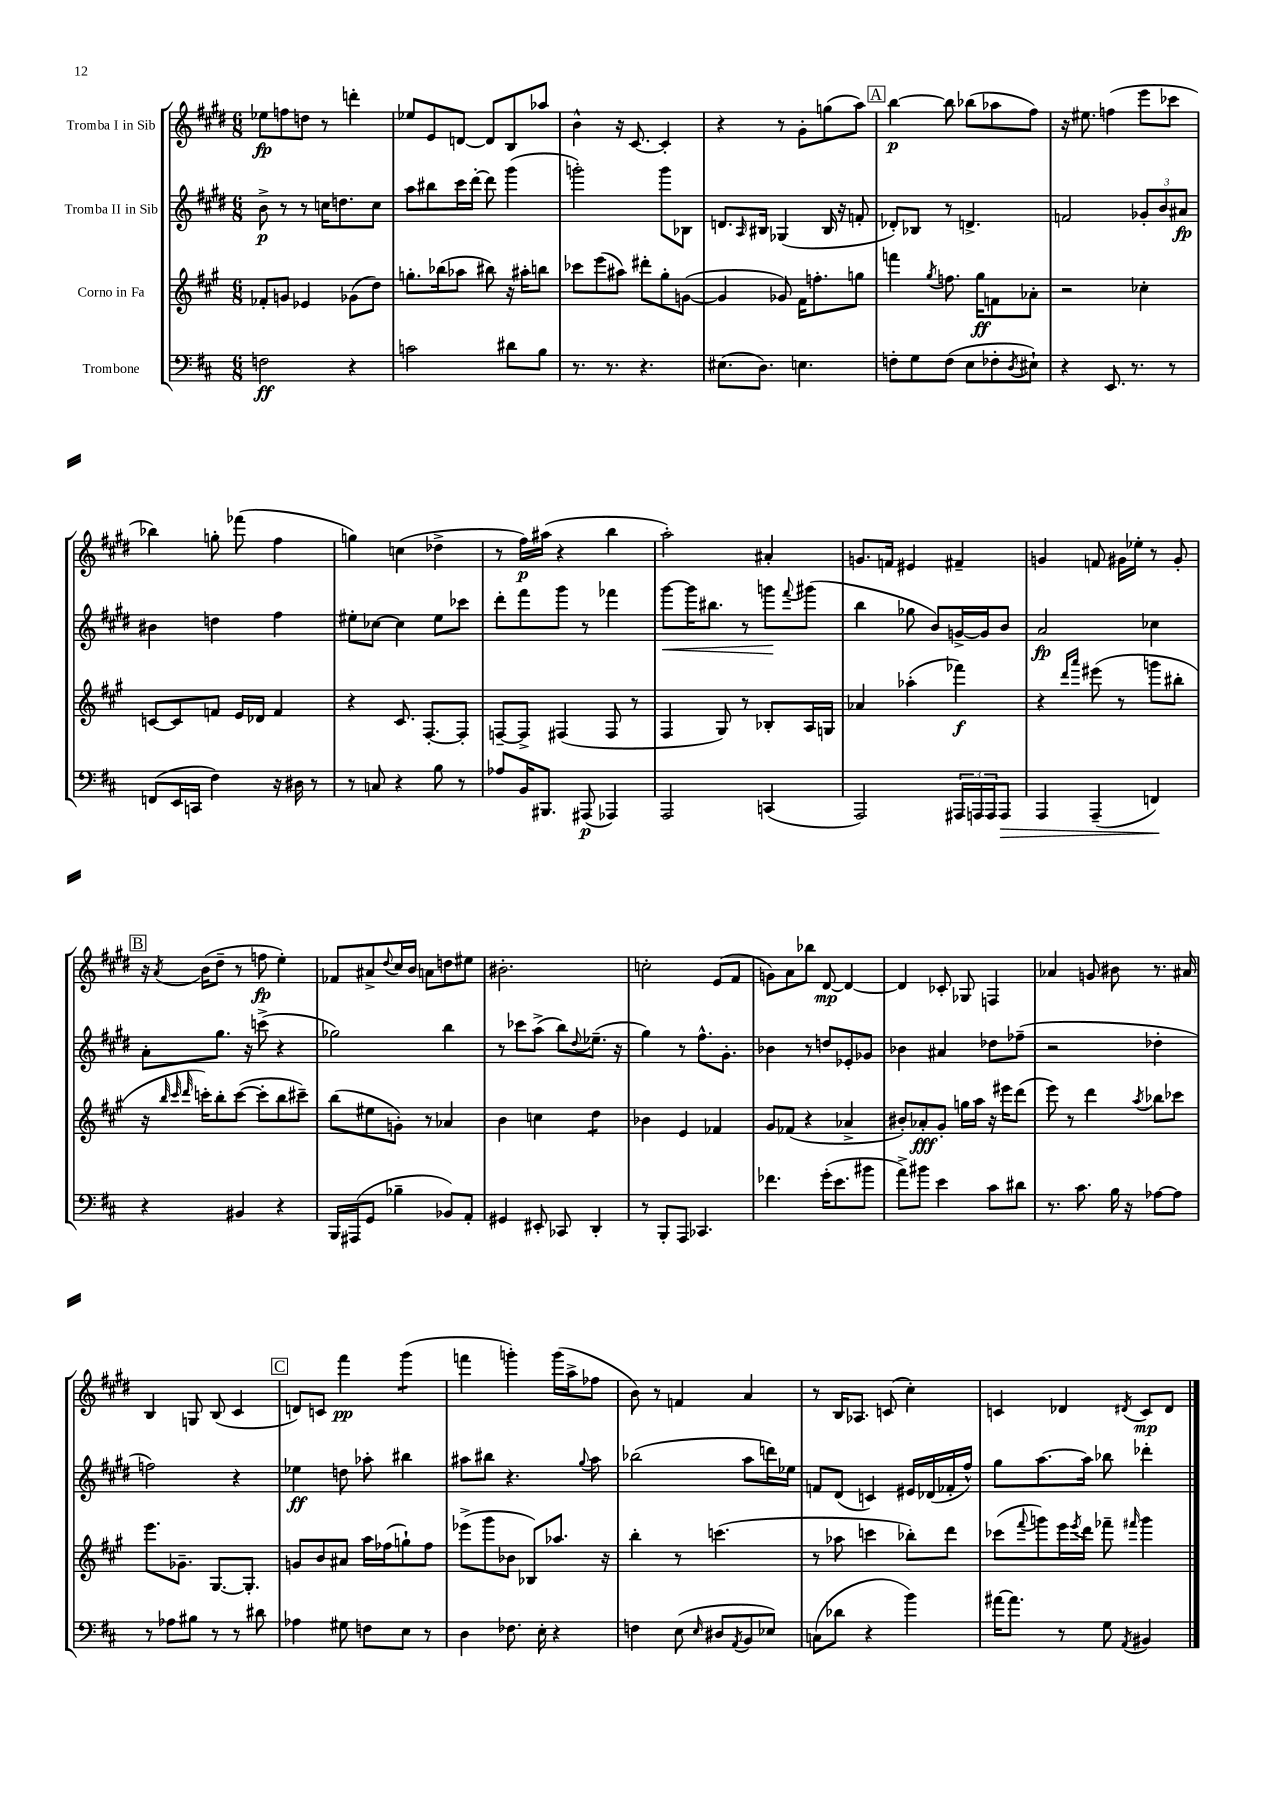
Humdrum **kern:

**kern	**kern	**kern	**kern
*staff4	*staff3	*staff2	*staff1
*clefF4	*clefG2	*clefG2	*clefG2
*k[f#c#]	*k[f#c#g#]	*k[f#c#g#d#]	*k[f#c#g#d#]
*M6/8	*M6/8	*M6/8	*M6/8
2F	8f-'	8b^	8ee-
.	8g	8r	8ff
.	4e-	8r	8dd
.	.	16cc	8r
.	.	8.dd	.
4r	(8g-	.	4ddd'
.	8dd)	8cc	.
=	=	=	=
2c	8.gg'	8aa	8ee-
.	.	8bb#	8e
.	(16bb-	.	.
.	8aa-	16ccc#	[8d
.	.	[16ddd#'	.
.	8bb#)	8ddd#]	8d]
8d#	16r	(4ggg#	8B
.	16aa#'	.	.
8B	8bb	.	8aa-
=	=	=	=
8.r	8ccc-	2ggg')	4b^^
.	(8eee	.	.
8.r	.	.	.
.	8aa#)	.	16r
.	.	.	[8.c#
4.r	8ddd#'	.	.
.	8gg#'	8ggg	4c#']
.	([8g	8B-	.
=	=	=	=
(8.E#	4g]	8.d	4r
.	.	16qqA	.
8.D)	.	16B#	.
.	8g-)	(4G-	8r
4.E	16f#	.	8g#'
.	8.ff'	.	.
.	.	16B#	(8gg
.	.	16r	.
.	8gg	8f'	8aa)
=	=	=	=
8F'	4fff	8d-')	[4bb
8G	.	8B-	.
.	8qgg#	.	.
(8F	8.ff	8r	8bb]
8E	.	4.d^	(8bb-
.	16gg#	.	.
8F-'	8f	.	8aa-
8qD	.	.	.
8E#`)	8a-'	.	8ff#)
=	=	=	=
4r	2r	2f	16r
.	.	.	8.ee#
8.EE	.	.	(4ff
8.r	.	.	.
.	4cc-'	12g-'	8eee
.	.	12b	.
8r	.	.	8ccc-
.	.	12a#	.
=	=	=	=
(8FF	[8c	4b#	4bb-)
16EE	8c]	.	.
16CC	.	.	.
4F#)	8f	4dd	8gg'
.	16e	.	(8fff-
.	16d-	.	.
16r	4f	4ff#	4ff#
16D#	.	.	.
8r	.	.	.
=	=	=	=
8r	4r	8ee#'	4gg)
8C	.	[8cc-	.
4r	8.c#	4cc-]	(4cc
.	[8.F#'	.	.
8B	.	8ee#	4dd-^
8r	8F#']	8ccc-	.
=	=	=	=
8A-	[8F~	8ddd#'	8r
16BB	8F^]	8fff#	16ff#)
8.BBB#	.	.	(16aa#
.	(4F#	8ggg#	4r
(8AAA#	.	8r	.
4AAA-)	8F#	4fff-	4bb
.	8r	.	.
=	=	=	=
2AAA	4F#	[8ggg#	2aa')
.	.	16ggg#]	.
.	.	8.bb#	.
.	8G#)	.	.
.	8r	8r	.
(4CC	8B-'	8ggg	4a#'
.	.	8qqfff#	.
.	16A	(8ggg#	.
.	16G	.	.
=	=	=	=
2AAA)	4a-	4bb	8.g
.	.	.	16f
.	(4aa-'	8gg-	4e#
.	.	8b)	.
24AAA#	4fff-)	[16g^	4f#~
24AAA	.	.	.
.	.	16g]	.
24AAA	.	.	.
8AAA	.	8b	.
=	=	=	=
4AAA	4r	2a	4g
.	16qqddd	.	.
.	16qqaaa	.	.
(4AAA~	(8eee#	.	8f
.	8r	.	16g#
.	.	.	16ee-'
4FF)	8ggg	4cc-	8r
.	8bb#'	.	8g#'
=	=	=	=
4r	16r	8a'	16r
.	32qqbb	.	.
.	32qqccc#	.	.
.	32qqddd	.	8qa
.	16ccc')	.	(16b
.	8bb'	8.gg#	8dd#~
4BB#	([8ccc	.	8r
.	.	16r	.
.	8ccc']	(8ccc^	8ff
4r	8bb	4r	4ee')
.	8ccc#~)	.	.
=	=	=	=
16BBB	(8bb	2gg-)	8f-
(16AAA#	.	.	.
8GG	8ee#	.	8a#^
.	.	.	8qqdd#
4B-~	8g')	.	16cc#
.	.	.	16b
.	8r	.	8a
8BB-)	4a-	4bb	8dd
8AA'	.	.	8ee#
=	=	=	=
4GG#	4b	8r	2.b#'
.	.	8ccc-	.
8EE#'	4cc	(8aa^	.
8CC-	.	8bb)	.
.	.	8qqdd#	.
4DD'	4dd	(8.ee-~	.
.	.	16r	.
=	=	=	=
8r	4b-	4gg#)	2cc'
8BBB'	.	.	.
8AAA	4e	8r	.
4.CC-	.	8.ff#^^	.
.	4f-	.	(8e
.	.	8.g#'	.
.	.	.	8f#
=	=	=	=
4.f-	8g#	4b-	8g)
.	(8f-	.	8a
.	4r	8r	8bb-
(16g'	.	8dd	[8d#
8.e	.	.	.
.	4a-^	8e-'	4d#_
8b#	.	8g-	.
=	=	=	=
8a^)	8b#')	4b-	4d#]
8b#	8a-'	.	.
4e	8g#'	4a#	8c-'
.	16gg	.	8G-
.	16aa	.	.
8c#	16r	8dd-	4F
.	16eee#	.	.
8d#	(8ddd	(8ff-~	.
=	=	=	=
8.r	8eee)	2r	4a-
.	8r	.	.
8.c#	.	.	.
.	4ddd	.	8g
16B	.	.	8b#
16r	.	.	.
.	8qaa	.	.
[8A-	8bb-	4dd-'	8.r
8A-]	8ccc-	.	.
.	.	.	16a#
=	=	=	=
8r	8.eee	2ff)	4B
8A-	.	.	.
.	8.g-~	.	.
8B#	.	.	8G
8r	[8.G#	.	(8B
8r	.	4r	4c#
.	8.G#']	.	.
8d#	.	.	.
=	=	=	=
4A-	8g	4ee-	8d)
.	8b	.	8c
8G#	8a#	8dd	4fff#
8F	16aa	8aa-'	.
.	(16ff-	.	.
8E	8gg`)	4bb#	(4ggg#
8r	8ff-	.	.
=	=	=	=
4D	(8eee-^	8aa#	4fff
.	8ggg#	8bb#	.
8.F-	8b-	4.r	4ggg')
.	8B-)	.	.
16E'	.	.	.
4r	8.aa-	.	(16ggg
.	.	.	16aa^
.	.	8qqgg#	.
.	.	8aa#	8ff-
.	16r	.	.
=	=	=	=
4F	4bb'	(2bb-	8b)
.	.	.	8r
(8E	8r	.	4f
16qqE	.	.	.
8D#	(4.ccc	.	.
8qAA	.	.	.
8BB	.	8aa	4a
8E-)	.	16ddd)	.
.	.	16ee-	.
=	=	=	=
(8C	8r	8f	8r
8d-	8aa-	(8d#	16B
.	.	.	8.A-
4r	4ccc	4c)	.
.	.	.	(8c
4b)	8bb-')	16e#	4cc#')
.	.	(16d-	.
.	8ddd	16f-'	.
.	.	16ff#^^)	.
=	=	=	=
[16a#	(8ccc-	8gg#	4c
8.a#]	.	.	.
.	8qqfff#	.	.
.	8ggg)	[8.aa	.
8r	16eee	.	4d-
.	8qeee	.	.
.	16ddd	16aa]	.
8G	8fff-~	8bb-	.
8qAA	16qqfff#	.	8qd#
4BB#	4ggg	4ddd-'	8c
.	.	.	8d#
==	==	==	==
*-	*-	*-	*-
